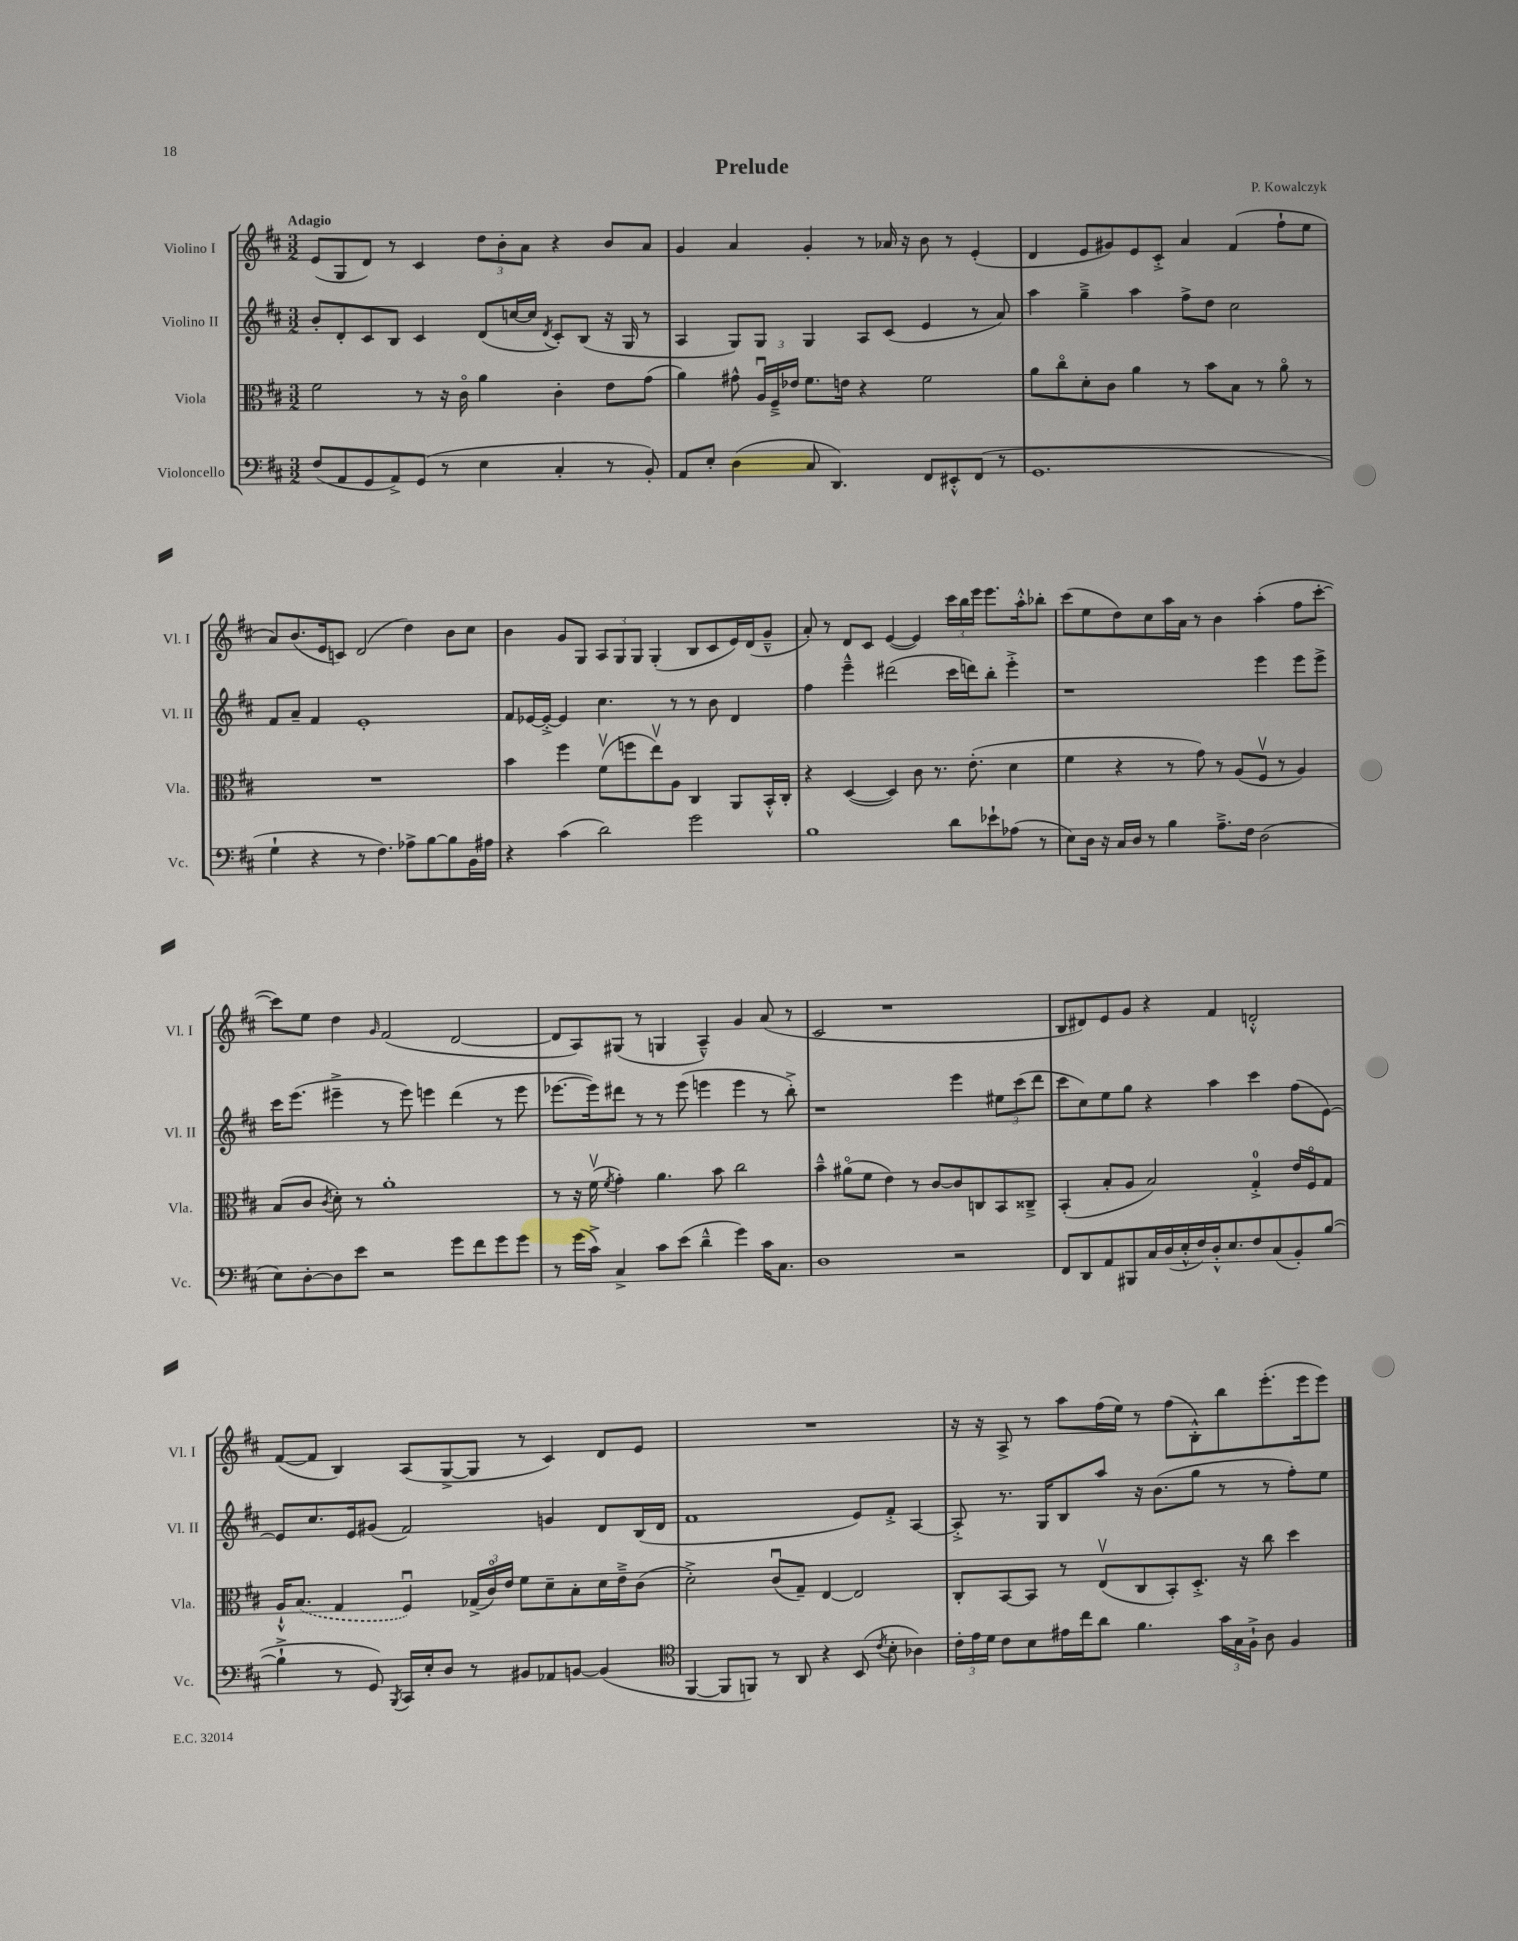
\header { title = "Prelude" composer = "P. Kowalczyk" }
<<
\new StaffGroup <<
\new Staff = "s0" \with { instrumentName = "Violino I" shortInstrumentName = "Vl. I" } {
    \clef treble \key d \major \numericTimeSignature \time 3/2 \tempo "Adagio"
    \autoBeamOff e'8[( g8 d'8]) r8 cis'4 \tuplet 3/2 { d''8[ b'8-. a'8] } r4 b'8[ a'8] |
    g'4 a'4 g'4-. r8 aes'16 r16 b'8 r8 e'4-.( |
    d'4 e'8[ gis'8) e'8 cis'8]-.-> a'4 fis'4( fis''8[-! e''8] |
    a'8[) b'8.( e'16 c'8]) d'2( d''4) b'8[ cis''8] |
    b'4 g'8[ g8] \tuplet 3/2 { a8[ g8 g8] } g4-.( b8[ cis'8 e'16) d'16( g'8]---^ |
    a'8-.) r8 d'8[ cis'8] e'4~( e'4) \tuplet 3/2 { cis'''16[ b''16 e'''16] } e'''8.[ a''16-.-^ bes''8]-. |
    cis'''8[( e''8 d''8) cis''8 a''16 a'16] r8 b'4 a''4-.( fis''8[ cis'''8]~-. |
    cis'''8[) e''8] d''4 \grace { g'16 } fis'2( d'2~ |
    d'8[ a8) gis8]( r8 g4 a4---^) g'4 a'8( r8 |
    cis'2 r1 |
    b8[ dis'8) e'8 g'8] r4 fis'4 d'2-.-^ |
    fis'8[~( fis'8] b4) a8[( g8~-> g8] r8 cis'4) d'8[ e'8] |
    R1. |
    r16 r16 a8-> r8 a''8[ fis''16( e''16]) r8 fis''8[( b8-.-^) b''8 e'''8.-.( e'''16 e'''8]) \bar "|." |
}
\new Staff = "s1" \with { instrumentName = "Violino II" shortInstrumentName = "Vl. II" } {
    \clef treble \key d \major \numericTimeSignature \time 3/2
    \autoBeamOff b'8[-. d'8-. cis'8 b8] cis'4 d'8[( c''16~ c''16] \acciaccatura { d'8 } cis'8[-.) b8]( r16 g16 r8 |
    a4 g8[) g8] g4 a8[ cis'8]( e'4 r8 a'8) |
    a''4 g''4---> a''4 fis''8[-> d''8] cis''2 |
    fis'8[ a'8]-- fis'4 e'1-. |
    fis'8[ ees'16~ ees'16]~-.-> ees'4 cis''4. r8 r8 b'8 d'4 |
    fis''4 e'''4---^ dis'''2( cis'''16[ d'''16) b''8]-. e'''4-.-> |
    r1 e'''4 e'''8[ e'''8]-> |
    cis'''16[ e'''8.]( eis'''4---> r8 eis'''8) e'''4 d'''4( r8 e'''8 |
    ees'''8.[~ ees'''16) dis'''8] r8 r8 ees'''8( e'''4 e'''4 r8 b''8-.->) |
    r1 e'''4 \tuplet 3/2 { eis''8[ cis'''8( d'''8] } |
    cis'''8[ cis''8) e''8 g''8] r4 a''4 cis'''4 fis''8[( e'8]~) |
    e'8[ cis''8. e'16 gis'8]( fis'2) g'4 d'8[ b16( d'16] |
    fis'1 e'8[) fis'8]-.-> a4~ |
    a8-.-> r8. g16[ b8 a''8] r16 b'8.[( g''8] r8 r8 fis''8[-.) e''8] \bar "|." |
}
\new Staff = "s2" \with { instrumentName = "Viola" shortInstrumentName = "Vla." } {
    \clef alto \key d \major \numericTimeSignature \time 3/2
    \autoBeamOff fis'2 r8 r16 cis'16\flageolet a'4 cis'4-. e'8[ g'8]( |
    a'4) gis'8-^ \tuplet 3/2 { a16[\downbow fis16---> ees'16] } fis'8.[ e'16] r4 fis'2 |
    a'8[ cis''8\flageolet d'8-. cis'8] a'4 r8 b'8[ b8] r8 a'8\flageolet r8 |
    R1. |
    b'4 fis''4 fis'8[\upbow( f''8 e''8\upbow) a8] cis4 a,8[ b,16-.-^ cis16]-. |
    r4 d4~( d4) cis'8 r8. e'8.-.( d'4 |
    fis'4 r4 r8 g'8) r8 a8[( fis8]\upbow r8 a4) |
    b8[( cis'8] \acciaccatura { cis'8 } d'8-.) r8 a'1-. |
    r8 r16 fis'16\upbow( \acciaccatura { fis'8 } g'4-.) a'4. b'8 cis''2 |
    b'4---^ ais'8[\flageolet( fis'8] e'4) r8 cis'8[~ cis'8 c8 b,8 cisis8]---> |
    b,4-.( b8[-. a8] b2) g4-0-.-> e'16[ fis16\flageolet g8] |
    a16[-!-^ \once \slurDashed b8.]( g4 fis4\downbow) \tuplet 3/2 { ges16[->( cis'16\flageolet) e'16] } fis'8[ d'8-- b8-. d'16 e'16---> cis'8]( |
    d'2-.->) cis'8[\downbow( g8]--) e4~ e2 |
    cis8[-. b,8~ b,8] r8 e8[\upbow( cis8 b,8-.) d8.]-.-> r16 cis''8 d''4 \bar "|." |
}
\new Staff = "s3" \with { instrumentName = "Violoncello" shortInstrumentName = "Vc." } {
    \clef bass \key d \major \numericTimeSignature \time 3/2
    \autoBeamOff fis8[( a,8 g,8 a,8->) g,8]( r8 e4 cis4-. r8 b,8-.) |
    a,8[ e8]-. d4( cis8 d,4.) fis,8[ eis,8-.-^ fis,8]( r8 |
    g,1. |
    g4-! r4 r8 fis4.) aes8[-> b8~ b8 b,16 ais16] |
    r4 cis'4( d'2) g'2 |
    b1 d'8[ ees'8-! aes8]( r8 |
    e8[) d16] r16 cis16[ d16] r8 b4 a8.[---> fis16] d2( |
    e8[) d8~-. d8 e'8] r2 g'8[ fis'8 g'8 g'8] |
    r8 g'16[( cis'16]->) cis4-> cis'8[ e'8]( d'4---^ g'4) cis'16[ cis8.] |
    d1 r2 |
    fis,8[ d,8 a,8 bis,,8 cis16 d16( e16-.-^ fis16) d16-.-^ e8. fis8 cis8( b,8-.) b8]~( |
    b4-!-> r8 g,8) \acciaccatura { b,,8 } cis,16[ e16-. d8] r8 bis,8[ aes,8 b,8]~ b,4( |
    \clef tenor fis,4~ fis,8[ f,8]) r8 a,8 r4 b,8( \acciaccatura { cis'8 } b8-. aes4) |
    \tuplet 3/2 { cis'16[-. e'16 d'16] } cis'8[ b8 eis'16 cis''16 a'8] fis'4. \tuplet 3/2 { g'16[ g16 fis16]-!-> } a8 fis4 \bar "|." |
}
>>
>>
\layout { \context { \Score \remove "Bar_number_engraver" } }
